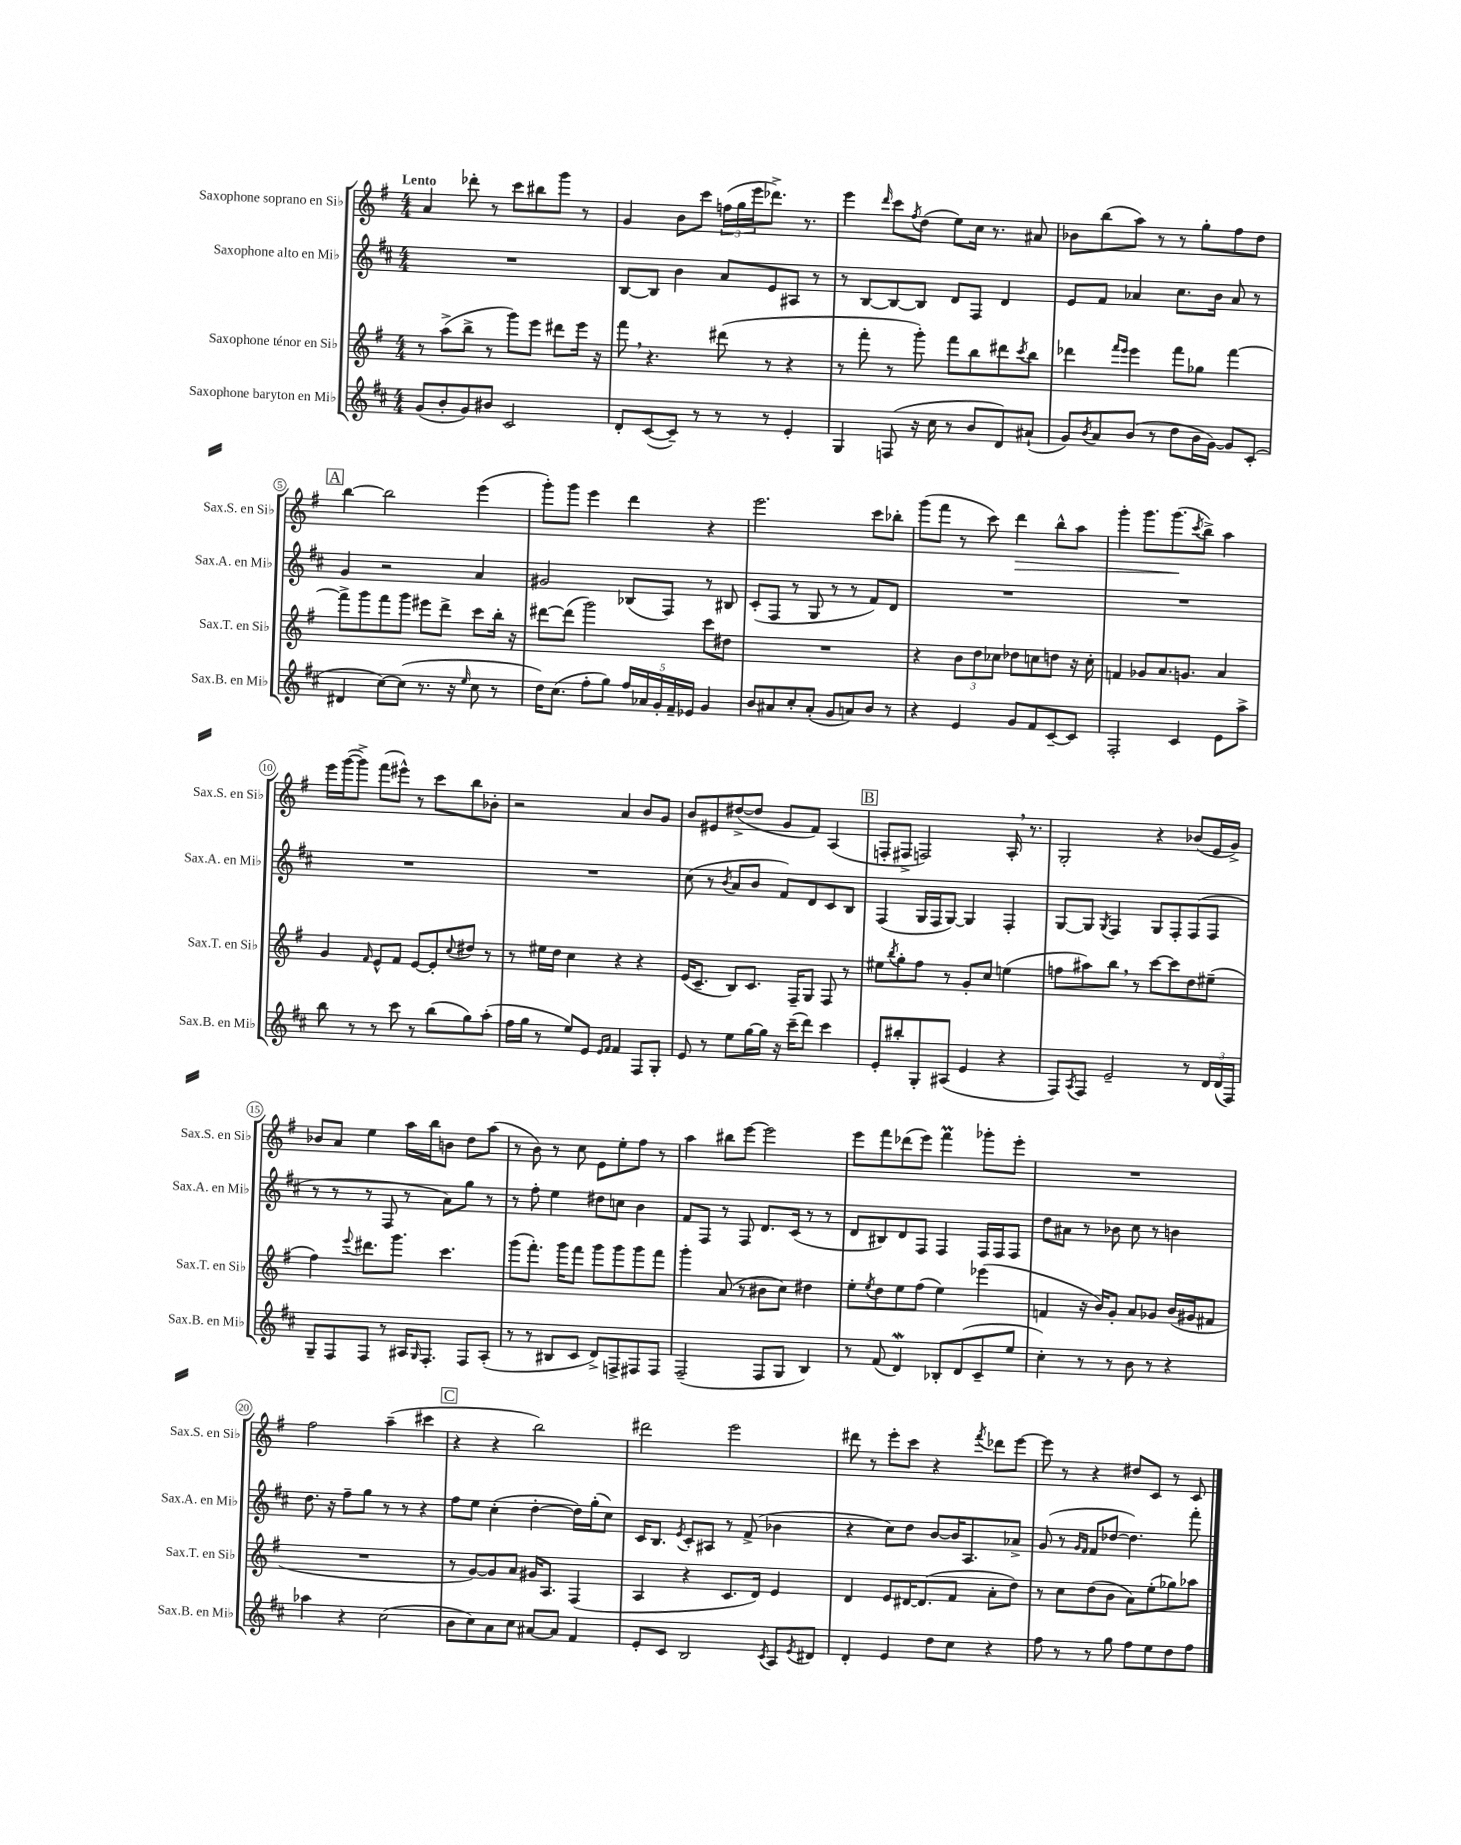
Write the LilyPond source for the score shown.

<<
\new StaffGroup <<
\new Staff = "s0" \with { instrumentName = "Saxophone soprano en Sib" shortInstrumentName = "Sax.S. en Sib" } {
    \clef treble \key g \major \numericTimeSignature \time 4/4 \tempo "Lento"
    a'4 des'''8-. r8 c'''8 bis''8 g'''8 r8 |
    g'4 b'8 c'''8 \tuplet 3/2 { f''16( g''16 e'''16 } des'''8.->) r8. |
    e'''4 \grace { d'''16 } c'''8 \acciaccatura { fis''8 } d''8( e''8) c''16 r8. ais'8 |
    bes'8 b''8( a''8) r8 r8 g''8-. fis''8 d''8 |
    \mark \markup { \box "A" } b''4~ b''2 e'''4( |
    g'''8-.) g'''8 e'''4 d'''4 r4 |
    e'''2. c'''8 bes''8-. |
    g'''8( fis'''8 r8 c'''8) d'''4\> b''8-^ a''8 |
    g'''4-. g'''8. g'''8.\!( \acciaccatura { c'''8 } b''8->) a''4 |
    e'''16 g'''16~( g'''8->) fis'''8( eis'''8-^) r8 c'''8 b''8 bes'8-. |
    r2 a'4 b'8 g'8 |
    b'8 eis'8 dis''8~->( dis''8 g'8 fis'8) a4( |
    \mark \markup { \box "B" } f8-. fis8-> f2) a16-. \breathe r8. |
    g2-. r4 bes'8( e'16 g'16->) |
    bes'8 a'8 e''4 a''16 b''16 b'8 d''8 a''8( |
    r8 b'8) r8 c''8 e'8 e''8-. fis''8 r8 |
    a''4 bis''8 e'''8~ e'''2 |
    e'''8 fis'''8 des'''8( e'''8) fis'''4\prall ges'''8-. e'''8-. |
    R1 |
    fis''2 a''4--( cis'''4 |
    \mark \markup { \box "C" } r4 r4 b''2) |
    dis'''2 e'''2 |
    dis'''8 r8 e'''8-. c'''8 r4 \acciaccatura { fis'''8 } des'''8 e'''8~ |
    e'''8 r8 r4 dis''8 c'8 r8 c'8 \bar "|." |
}
\new Staff = "s1" \with { instrumentName = "Saxophone alto en Mib" shortInstrumentName = "Sax.A. en Mib" } {
    \clef treble \key d \major \numericTimeSignature \time 4/4
    R1 |
    b8~ b8 b'4 a'8 e'8 ais8 r8 |
    r8 b8~ b8~ b8 d'8 fis8 d'4 |
    e'8 fis'8 aes'4 cis''8. b'16 aes'8 r8 |
    \mark \markup { \box "A" } g'4 r2 a'4 |
    gis'2 bes8( fis8) r8 bis8 |
    cis'8-.( fis8 r8 g8 r8 r8 fis'8) d'8 |
    R1 |
    R1 |
    R1 |
    R1 |
    cis''8( r8 \acciaccatura { b'8 } a'8 b'8 fis'8) d'8 cis'8 b8 |
    \mark \markup { \box "B" } fis4( g16 fis16 g8~) g4 fis4-. |
    g8~ g8 \acciaccatura { g8 } fis4 g8 fis8-. fis8( fis8 |
    r8 r8 r8 fis8 r8 a'8) g''8 r8 |
    r8 fis''8-. e''4 dis''8 c''8 b'4 |
    fis'8 fis8 r8 fis8 d'8. cis'16( r8 r8 |
    d'8 bis8) d'8 fis8 fis4 fis16 fis16 fis8 |
    d''8 ais'8 r8 bes'8 cis''8 r8 b'4 |
    d''8. r16 fis''8-- g''8 r8 r8 r4 |
    \mark \markup { \box "C" } fis''8 e''8 cis''4-.( d''4~-. d''16) g''16-.( cis''8) |
    cis'16 b8. \acciaccatura { e'8 } cis'8-. ais8 r8 fis'8->( bes'4 |
    r4 cis''8) d''8 b'8~ b'16 a8. aes'8-> |
    g'8( r8 \grace { g'16 fis'16 } fis'8 des''8~ des''4.) fis'''8-. \bar "|." |
}
\new Staff = "s2" \with { instrumentName = "Saxophone ténor en Sib" shortInstrumentName = "Sax.T. en Sib" } {
    \clef treble \key g \major \numericTimeSignature \time 4/4
    r8 a''8->( b''8-> r8 g'''8) e'''8 dis'''8 e'''16 r16 |
    fis'''8 \breathe r4. dis'''8( r8 r4 |
    r8 fis'''8-. r8 g'''8-.) fis'''8 b''8 dis'''8 \acciaccatura { c'''8 } b''8 |
    des'''4 \grace { fis'''16 e'''16 } e'''4 fis'''8 ges''8 fis'''4~ |
    \mark \markup { \box "A" } fis'''8-> g'''8 fis'''8 g'''8 eis'''8 d'''8-> c'''8 b''16-. r16 |
    dis'''8~ dis'''8( g'''2) c'''8 dis''8 |
    R1 |
    r4 \tuplet 3/2 { b'8 d''8 ces''8 } des''8 c''8 d''8 r16 c''16-. |
    f'4 ges'8 a'8. g'8. a'4 |
    g'4 \grace { fis'16 } e'8-^ fis'8 e'8~ e'8-. \appoggiatura { c''8 } dis''8 r8 |
    r8 eis''16 d''16 c''4 r4 r4 |
    e'16( c'8.-- b8) c'8. fis16-- g8 fis8 r8 |
    \mark \markup { \box "B" } eis''8 \acciaccatura { b''8 } g''8-. fis''8 r8 g'8-. c''8 e''4( |
    f''8 ais''8) b''8 \breathe r8 c'''8~ c'''8 d''8 eis''8--( |
    fis''4) \appoggiatura { e'''8 } dis'''8. g'''8. c'''4. |
    g'''8( fis'''8.-.) g'''16 fis'''8 g'''8 g'''8 g'''8 fis'''8 |
    g'''4-. a'8( r8 bis'8 c''8) dis''4 |
    e''8-. \acciaccatura { e''8 } d''8 e''8 fis''8( e''4) ees'''4( |
    f'4 r16 b'16) g'8-. a'8 ges'8 b'16( gis'16 fis'8 |
    R1 |
    \mark \markup { \box "C" } r8 g'8~) g'8 a'8 gis'16 a8. fis4( |
    a4 r4 c'8. d'16) e'4 |
    d'4 e'8 dis'16~ dis'8.( fis'8 a'8-. d''8) |
    r8 c''8 d''8( b'8 a'8) e''8-.( ges''8) aes''8 \bar "|." |
}
\new Staff = "s3" \with { instrumentName = "Saxophone baryton en Mib" shortInstrumentName = "Sax.B. en Mib" } {
    \clef treble \key d \major \numericTimeSignature \time 4/4
    g'8( b'8-. g'8) bis'8 cis'2 |
    d'8-. cis'8~( cis'8--) r8 r8 r8 e'4-. |
    g4 f8( r16 cis''16 r8 b'8 d'8) ais'8-!( |
    g'8) \acciaccatura { b'8 } a'8 b'8( r8 d''8 b'16 g'16~) g'8 cis'8-.( |
    \mark \markup { \box "A" } dis'4 cis''8~) cis''8( r8. r16 \grace { e''16 } cis''8 r8 |
    d''16) cis''8.( fis''8-. g''8) \tuplet 5/4 { fis''16 aes'16 g'16-. fis'16-- ees'16 } g'4 |
    b'8 ais'8 cis''8-. ais'8-.( g'8 a'8) b'8 r8 |
    r4 e'4 g'8 fis'8 cis'8~-- cis'8 |
    fis2-. cis'4 e'8 a''8-> |
    b''8 r8 r8 cis'''8 r8 b''8( g''8) a''8-.( |
    fis''16 g''16 r8 e''8) e'8 \grace { e'16 fis'16 } fis'4 fis8 g8-. |
    e'8 r8 e''8 g''16~ g''16 r16 cis'''16--( d'''8) cis'''4 |
    \mark \markup { \box "B" } e'8-. bis''8-. g8-. ais8( e'4 r4 |
    fis8) \acciaccatura { a8 } fis8 e'2-- r8 \tuplet 3/2 { d'16 d'16( fis16) } |
    g8-- fis8 fis8 r8 ais16 \grace { g16 } fis8.-. fis8 ais8-.( |
    r8 r8 bis8 cis'8 d'8->) f8-> fis8 fis8 |
    fis2--( fis8 g8 b4) |
    r8 fis'8( d'4\mordent) bes8-. d'8( cis'8-- e''8 |
    cis''4-.) r8 r8 b'8 r8 r4 |
    aes''4 r4 cis''2( |
    \mark \markup { \box "C" } b'8 cis''8) a'8 cis''8 ais'8~ ais'8 fis'4 |
    e'8-. cis'8 b2 \acciaccatura { cis'8 } a8 \acciaccatura { e'8 } dis'8 |
    d'4-. e'4 d''8 cis''8 r4 |
    fis''8 r8 r8 g''8 fis''8 e''8 d''8 fis''8 \bar "|." |
}
>>
>>
\layout { \context { \Score \override BarNumber.stencil = #(make-stencil-circler 0.1 0.3 ly:text-interface::print) } }
